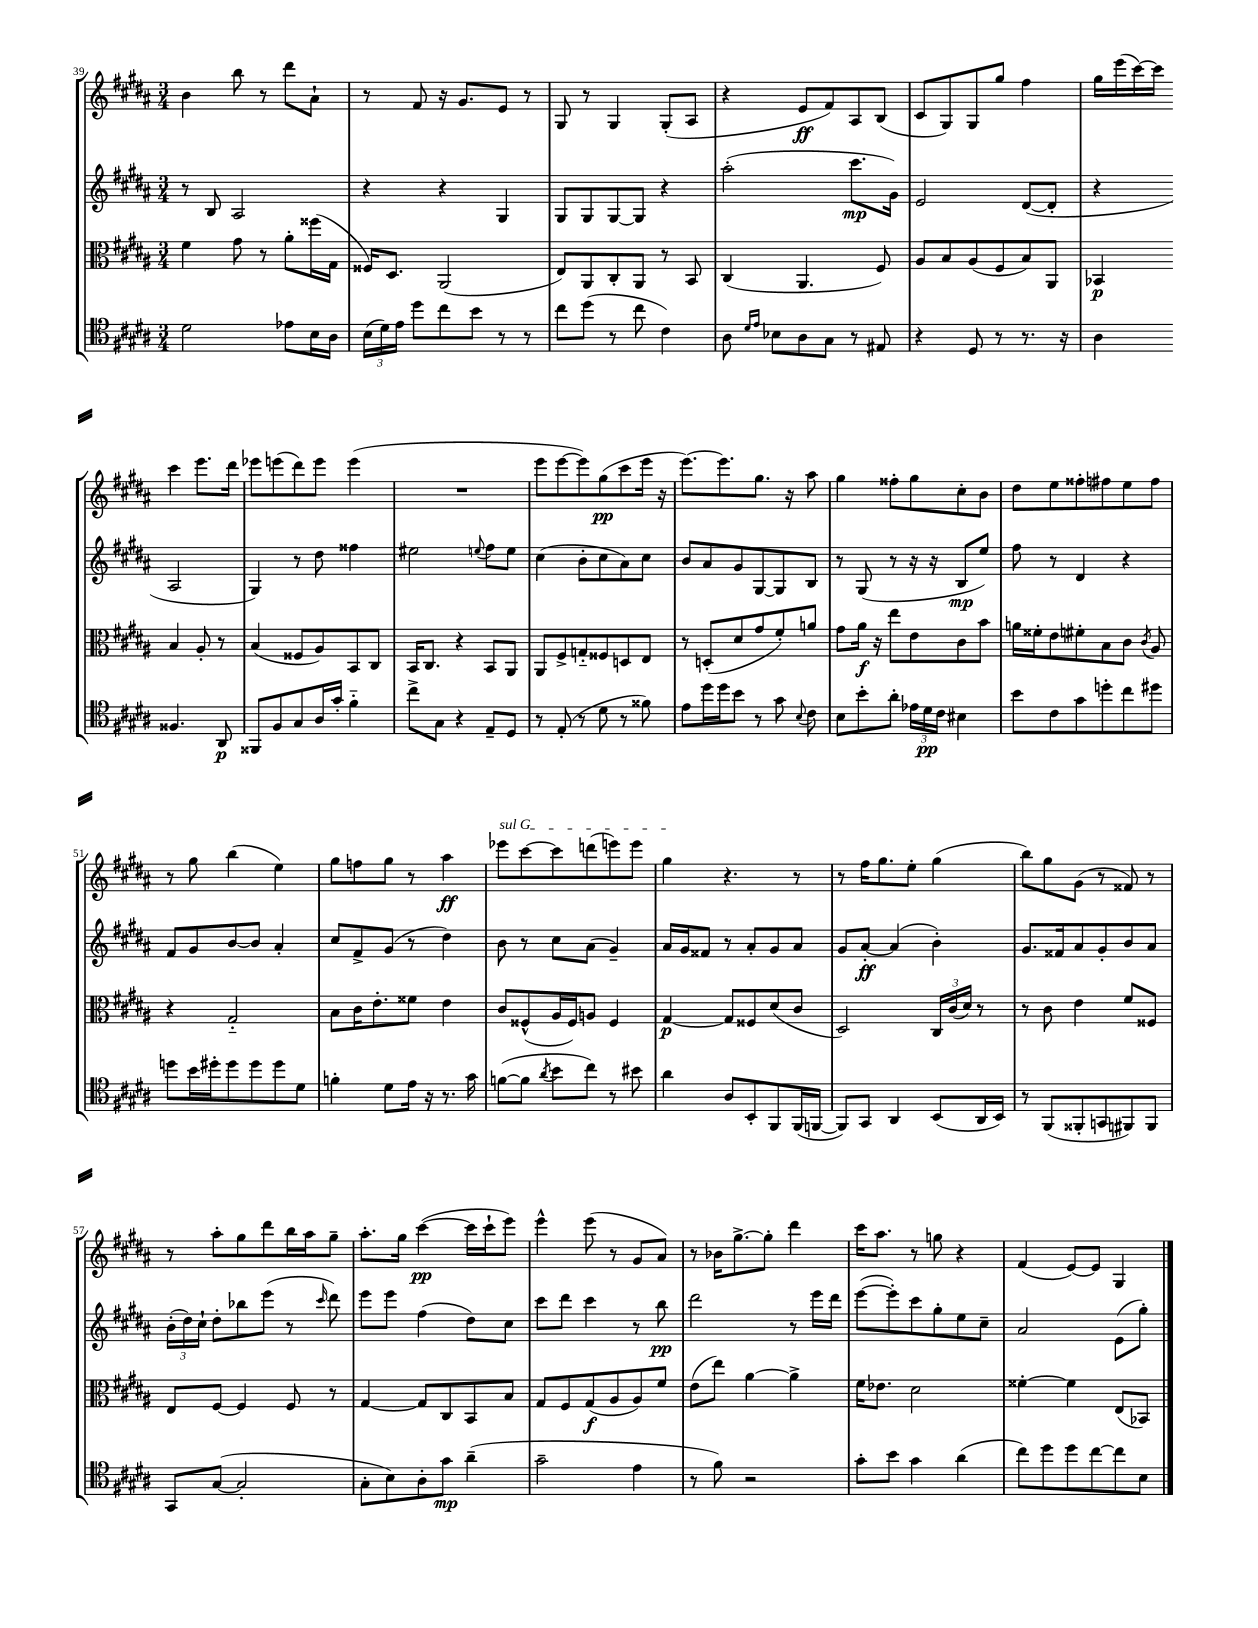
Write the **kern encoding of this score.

**kern	**dynam	**kern	**dynam	**kern	**dynam	**kern	**dynam
*part4	*part4	*part3	*part3	*part2	*part2	*part1	*part1
*staff4	*staff4	*staff3	*staff3	*staff2	*staff2	*staff1	*staff1
*clefC4	*	*clefC3	*	*clefG2	*	*clefG2	*
*k[f#c#g#d#a#]	*	*k[f#c#g#d#a#]	*	*k[f#c#g#d#a#]	*	*k[f#c#g#d#a#]	*
*M3/4	*	*M3/4	*	*M3/4	*	*M3/4	*
=39	=39	=39	=39	=39	=39	=39	=39
2d#\	.	4f#\	.	8r	.	4b\	.
.	.	.	.	8B/	.	.	.
.	.	8g#\	.	2A#/	.	8bb\	.
.	.	8r	.	.	.	8r	.
8e-X\L	.	8a#'\L	.	.	.	8ddd#\L	.
16B\L	.	(16ff##X\L	.	.	.	8a#`\J	.
16A#\JJ	.	16G#\JJ	.	.	.	.	.
=40	=40	=40	=40	=40	=40	=40	=40
(24B\LL	.	16F##X/KL)	.	4r	.	8r	.
24d#\)	.	.	.	.	.	.	.
.	.	8.D#/J	.	.	.	.	.
24e\JJ	.	.	.	.	.	.	.
8dd#\L	.	.	.	.	.	8f#/	.
8cc#\	.	(2AA#/	.	4r	.	16r	.
.	.	.	.	.	.	8.g#/L	.
8b\J	.	.	.	.	.	.	.
8r	.	.	.	4G#/	.	8e/J	.
8r	.	.	.	.	.	8r	.
=41	=41	=41	=41	=41	=41	=41	=41
8cc#\L	.	8E/L)	.	8G#/L	.	8G#/	.
(8dd#\J	.	8AA#/	.	8G#/	.	8r	.
8r	.	8C#'/	.	[8G#/	.	4G#/	.
8cc#\	.	8AA#/J	.	8G#/J]	.	.	.
4c#\)	.	8r	.	4r	.	(8G#'/L	.
.	.	8BB/	.	.	.	8A#/J	.
=42	=42	=42	=42	=42	=42	=42	=42
8A#\	.	(4C#/	.	(2aa#'\	.	4r	.
16qqd#/LL	.	.	.	.	.	.	.
16qqe/JJ	.	.	.	.	.	.	.
8B-X\L	.	.	.	.	.	.	.
8A#\	.	4.AA#/	.	.	.	8e/L	ff
8G#\J	.	.	.	.	.	8f#/)	.
8r	.	.	.	8.ccc#\L	mp	8A#/	.
8E#X/	.	8F#/)	.	.	.	(8B/J	.
.	.	.	.	16g#\Jk)	.	.	.
=43	=43	=43	=43	=43	=43	=43	=43
4r	.	8A#/L	.	2e/	.	8c#/L	.
.	.	8B/	.	.	.	8G#/)	.
8D#/	.	(8A#/	.	.	.	8G#/	.
8r	.	8F#/	.	.	.	8gg#/J	.
8.r	.	8B/)	.	([8d#/L	.	4ff#\	.
.	.	8AA#/J	.	8d#'/J]	.	.	.
16r	.	.	.	.	.	.	.
=44	=44	=44	=44	=44	=44	=44	=44
4A#\	.	4BB-X/	p	4r	.	16gg#\LL	.
.	.	.	.	.	.	(16eee\	.
.	.	.	.	.	.	[16ccc#\)	.
.	.	.	.	.	.	16ccc#\JJ]	.
4.F##X/	.	4B/	.	2A#/	.	4ccc#\	.
.	.	8A#'/	.	.	.	8.eee\L	.
8AA#/	p	8r	.	.	.	.	.
.	.	.	.	.	.	16ddd#\Jk	.
!!LO:LB:g=z
=45	=45	=45	=45	=45	=45	=45	=45
8FF##X/L	.	(4B/	.	4G#/)	.	8eee-X\L	.
8F#/	.	.	.	.	.	(8eeen\	.
8G#/	.	8F##X/L	.	8r	.	8ddd#\)	.
16A#/L	.	8A#/)	.	8dd#\	.	8eee\J	.
16g#'/JJ	.	.	.	.	.	.	.
4f#\	.	8BB/	.	4ff##X\	.	(4eee\	.
.	.	8C#/J	.	.	.	.	.
=46	=46	=46	=46	=46	=46	=46	=46
8cc#^\L	.	16BB/KL	.	2ee#X\	.	2.r	.
.	.	8.C#/J	.	.	.	.	.
8G#\J	.	.	.	.	.	.	.
4r	.	4r	.	.	.	.	.
.	.	.	.	8qqeen/	.	.	.
8E~/L	.	8BB/L	.	8ff#\L	.	.	.
8D#/J	.	8AA#/J	.	8ee\J	.	.	.
=47	=47	=47	=47	=47	=47	=47	=47
8r	.	8AA#/L	.	(4cc#\	.	8eee\L	.
(8E'/	.	8F#^/	.	.	.	[8eee\	.
8r	.	8Gn/	.	8b'\L	.	8eee\])	.
8d#\	.	8F##X/	.	8cc#\	.	(8gg#\	pp
8r	.	8Dn/	.	8a#\)	.	8ccc#\	.
8f##X\)	.	8E/J	.	8cc#\J	.	16eee\Jk	.
.	.	.	.	.	.	16r	.
=48	=48	=48	=48	=48	=48	=48	=48
8e\L	.	8r	.	8b/L	.	[8.eee\L)	.
16dd#\L	.	(8Dn'/L	.	8a#/	.	.	.
16dd#\J	.	.	.	.	.	8.eee\]	.
8b\J	.	8d#/	.	8g#/	.	.	.
8r	.	8g#/	.	[8G#/	.	8.gg#\J	.
8g#\	.	8f#'/)	.	8G#/]	.	.	.
.	.	.	.	.	.	16r	.
8qqB/	.	.	.	.	.	.	.
8c#\	.	8an/J	.	8B/J	.	8aa#\	.
=49	=49	=49	=49	=49	=49	=49	=49
8B\L	.	8g#\L	.	8r	.	4gg#\	.
8b'\	.	16a#\Jk	f	(8G#/	.	.	.
.	.	16r	.	.	.	.	.
8a#'\J	.	8ee\L	.	8r	.	8ff##X'\L	.
24e-X\LL	.	8e\	.	16r	.	8gg#\	.
24d#\	pp	.	.	.	.	.	.
.	.	.	.	16r	.	.	.
24c#\JJ	.	.	.	.	.	.	.
4B#X\	.	8c#\	.	8B/L	mp	8cc#'\	.
.	.	8b\J	.	8ee/J)	.	8b\J	.
=50	=50	=50	=50	=50	=50	=50	=50
8b\L	.	16an\LL	.	8ff#\	.	8dd#\L	.
.	.	16f##X'\J	.	.	.	.	.
8c#\	.	8e\	.	8r	.	8ee\	.
8g#\	.	8f#X'\	.	4d#/	.	8ff##X'\	.
8ddn'\	.	8B\	.	.	.	8ff#X\	.
8cc#\	.	8c#\J	.	4r	.	8ee\	.
.	.	8qc#/	.	.	.	.	.
8dd#X\J	.	8A#/	.	.	.	8ff#\J	.
!!LO:LB:g=z
=51	=51	=51	=51	=51	=51	=51	=51
8ddn\L	.	4r	.	8f#/L	.	8r	.
16b\L	.	.	.	8g#/	.	8gg#\	.
16dd#X'\J	.	.	.	.	.	.	.
8dd#\	.	2G#/	.	[8b/	.	(4bb\	.
8dd#\	.	.	.	8b/J]	.	.	.
8dd#\	.	.	.	4a#'/	.	4ee\)	.
8d#\J	.	.	.	.	.	.	.
=52	=52	=52	=52	=52	=52	=52	=52
4fn'\	.	8B\L	.	8cc#/L	.	8gg#\L	.
.	.	16c#\K	.	8f#^/	.	8ffn\	.
.	.	8.e'\	.	.	.	.	.
8d#\L	.	.	.	(8g#/J	.	8gg#\J	.
16e\Jk	.	8f##X\J	.	8r	.	8r	.
16r	.	.	.	.	.	.	.
8.r	.	4e\	.	4dd#\)	.	4aa#\	ff
16g#\	.	.	.	.	.	.	.
=53	=53	=53	=53	=53	=53	=53	=53
!	!	!	!	!	!	!LO:TX:a:i:t=sul G	!
([8fn\L	.	8c#/L	.	8b\	.	8eee-X\L	.
8f\J]	.	(8F##X^^/	.	8r	.	[8ccc#\	.
8qa#/	.	.	.	.	.	.	.
8b\L	.	16A#/L	.	8cc#\L	.	8ccc#\]	.
.	.	16F##/J)	.	.	.	.	.
8cc#\J)	.	8An/J	.	(8a#\J	.	(8dddn\	.
8r	.	4F##/	.	4g#~/)	.	8eeen\)	.
8b#X\	.	.	.	.	.	8eee\J	.
=54	=54	=54	=54	=54	=54	=54	=54
4a#\	.	[4G#/	p	16a#/LL	.	4gg#\	.
.	.	.	.	16g#/J	.	.	.
.	.	.	.	8f##X/J	.	.	.
8A#/L	.	8G#/L]	.	8r	.	4.r	.
8BB'/	.	8F##X/	.	8a#'/L	.	.	.
8FF#/	.	(8d#/	.	8g#/	.	.	.
(16FF#/L	.	8c#/J	.	8a#/J	.	8r	.
[16FFn/JJ	.	.	.	.	.	.	.
=55	=55	=55	=55	=55	=55	=55	=55
8FF/L])	.	2D#/)	.	8g#/L	.	8r	.
8GG#/J	.	.	.	[8a#'/J	ff	16ff#\KL	.
.	.	.	.	.	.	8.gg#\	.
4AA#/	.	.	.	(4a#/]	.	.	.
.	.	.	.	.	.	8ee'\J	.
(8BB/L	.	24C#/LL	.	4b'\)	.	(4gg#\	.
.	.	(24c#/	.	.	.	.	.
.	.	24d#/JJ)	.	.	.	.	.
16AA#/L	.	8r	.	.	.	.	.
16BB/JJ)	.	.	.	.	.	.	.
=56	=56	=56	=56	=56	=56	=56	=56
8r	.	8r	.	8.g#/L	.	8bb\L)	.
(8FF#/L	.	8c#\	.	.	.	8gg#\	.
.	.	.	.	16f##X/k	.	.	.
8FF##X'/	.	4e\	.	8a#/	.	(8g#\J	.
8GGn/	.	.	.	8g#'/	.	8r	.
8FF#X/)	.	8f#/L	.	8b/	.	8f##X/)	.
8FF#/J	.	8F##X/J	.	8a#/J	.	8r	.
!!LO:LB:g=z
=57	=57	=57	=57	=57	=57	=57	=57
8GG#/L	.	8E/L	.	(24b'\LL	.	8r	.
.	.	.	.	24dd#\)	.	.	.
.	.	.	.	24cc#`\JJ	.	.	.
([8G#/J	.	[8F#/J	.	8dd#'\L	.	8aa#'\L	.
2G#'/]	.	4F#/]	.	8bb-X\	.	8gg#\	.
.	.	.	.	(8eee\J	.	8ddd#\	.
.	.	8F#/	.	8r	.	16bb\L	.
.	.	.	.	.	.	16aa#\J	.
.	.	.	.	16qqccc#/	.	.	.
.	.	8r	.	8ddd#\)	.	8gg#~\J	.
=58	=58	=58	=58	=58	=58	=58	=58
8G#'\L	.	[4G#/	.	8eee\L	.	8.aa#'\L	.
8B\)	.	.	.	8eee\J	.	.	.
.	.	.	.	.	.	16gg#\Jk	.
8A#'\	.	8G#/L]	.	(4ff#\	.	([4ccc#\	pp
8g#\J	mp	8C#/	.	.	.	.	.
(4a#~\	.	8BB/	.	8dd#\L)	.	16ccc#\LL]	.
.	.	.	.	.	.	16ccc#`\J	.
.	.	8B/J	.	8cc#\J	.	8eee\J)	.
=59	=59	=59	=59	=59	=59	=59	=59
2g#~\	.	8G#/L	.	8ccc#\L	.	4eee^^\	.
.	.	8F#/	.	8ddd#\J	.	.	.
.	.	(8G#/	f	4ccc#\	.	(8eee\	.
.	.	8A#/	.	.	.	8r	.
4e\	.	8A#/)	.	8r	.	8g#/L	.
.	.	8f#/J	.	8bb\	pp	8a#/J)	.
=60	=60	=60	=60	=60	=60	=60	=60
8r	.	(8e\L	.	2ddd#\	.	8r	.
8f#\)	.	8ee\J)	.	.	.	16b-X\KL	.
.	.	.	.	.	.	[8.gg#^\	.
2r	.	[4a#\	.	.	.	.	.
.	.	.	.	.	.	8gg#'\J]	.
.	.	4a#^\]	.	8r	.	4ddd#\	.
.	.	.	.	16eee\LL	.	.	.
.	.	.	.	16ddd#\JJ	.	.	.
=61	=61	=61	=61	=61	=61	=61	=61
8g#'\L	.	16f#\KL	.	([8eee\L	.	16ccc#\KL	.
.	.	8.e-X\J	.	.	.	8.aa#\J	.
8b\J	.	.	.	8eee'\])	.	.	.
4g#\	.	2d#\	.	8ccc#\	.	8r	.
.	.	.	.	8gg#'\	.	8ggn\	.
(4a#\	.	.	.	8ee\	.	4r	.
.	.	.	.	8cc#~\J	.	.	.
=62	=62	=62	=62	=62	=62	=62	=62
8cc#\L)	.	[4f##X'\	.	2a#/	.	(4f#/	.
8dd#\	.	.	.	.	.	.	.
8dd#\	.	4f##\]	.	.	.	[8e/L)	.
[8cc#\	.	.	.	.	.	8e/J]	.
8cc#\]	.	(8E/L	.	(8e\L	.	4G#/	.
8B\J	.	8BB-X/J)	.	8gg#'\J)	.	.	.
==	==	==	==	==	==	==	==
*-	*-	*-	*-	*-	*-	*-	*-
